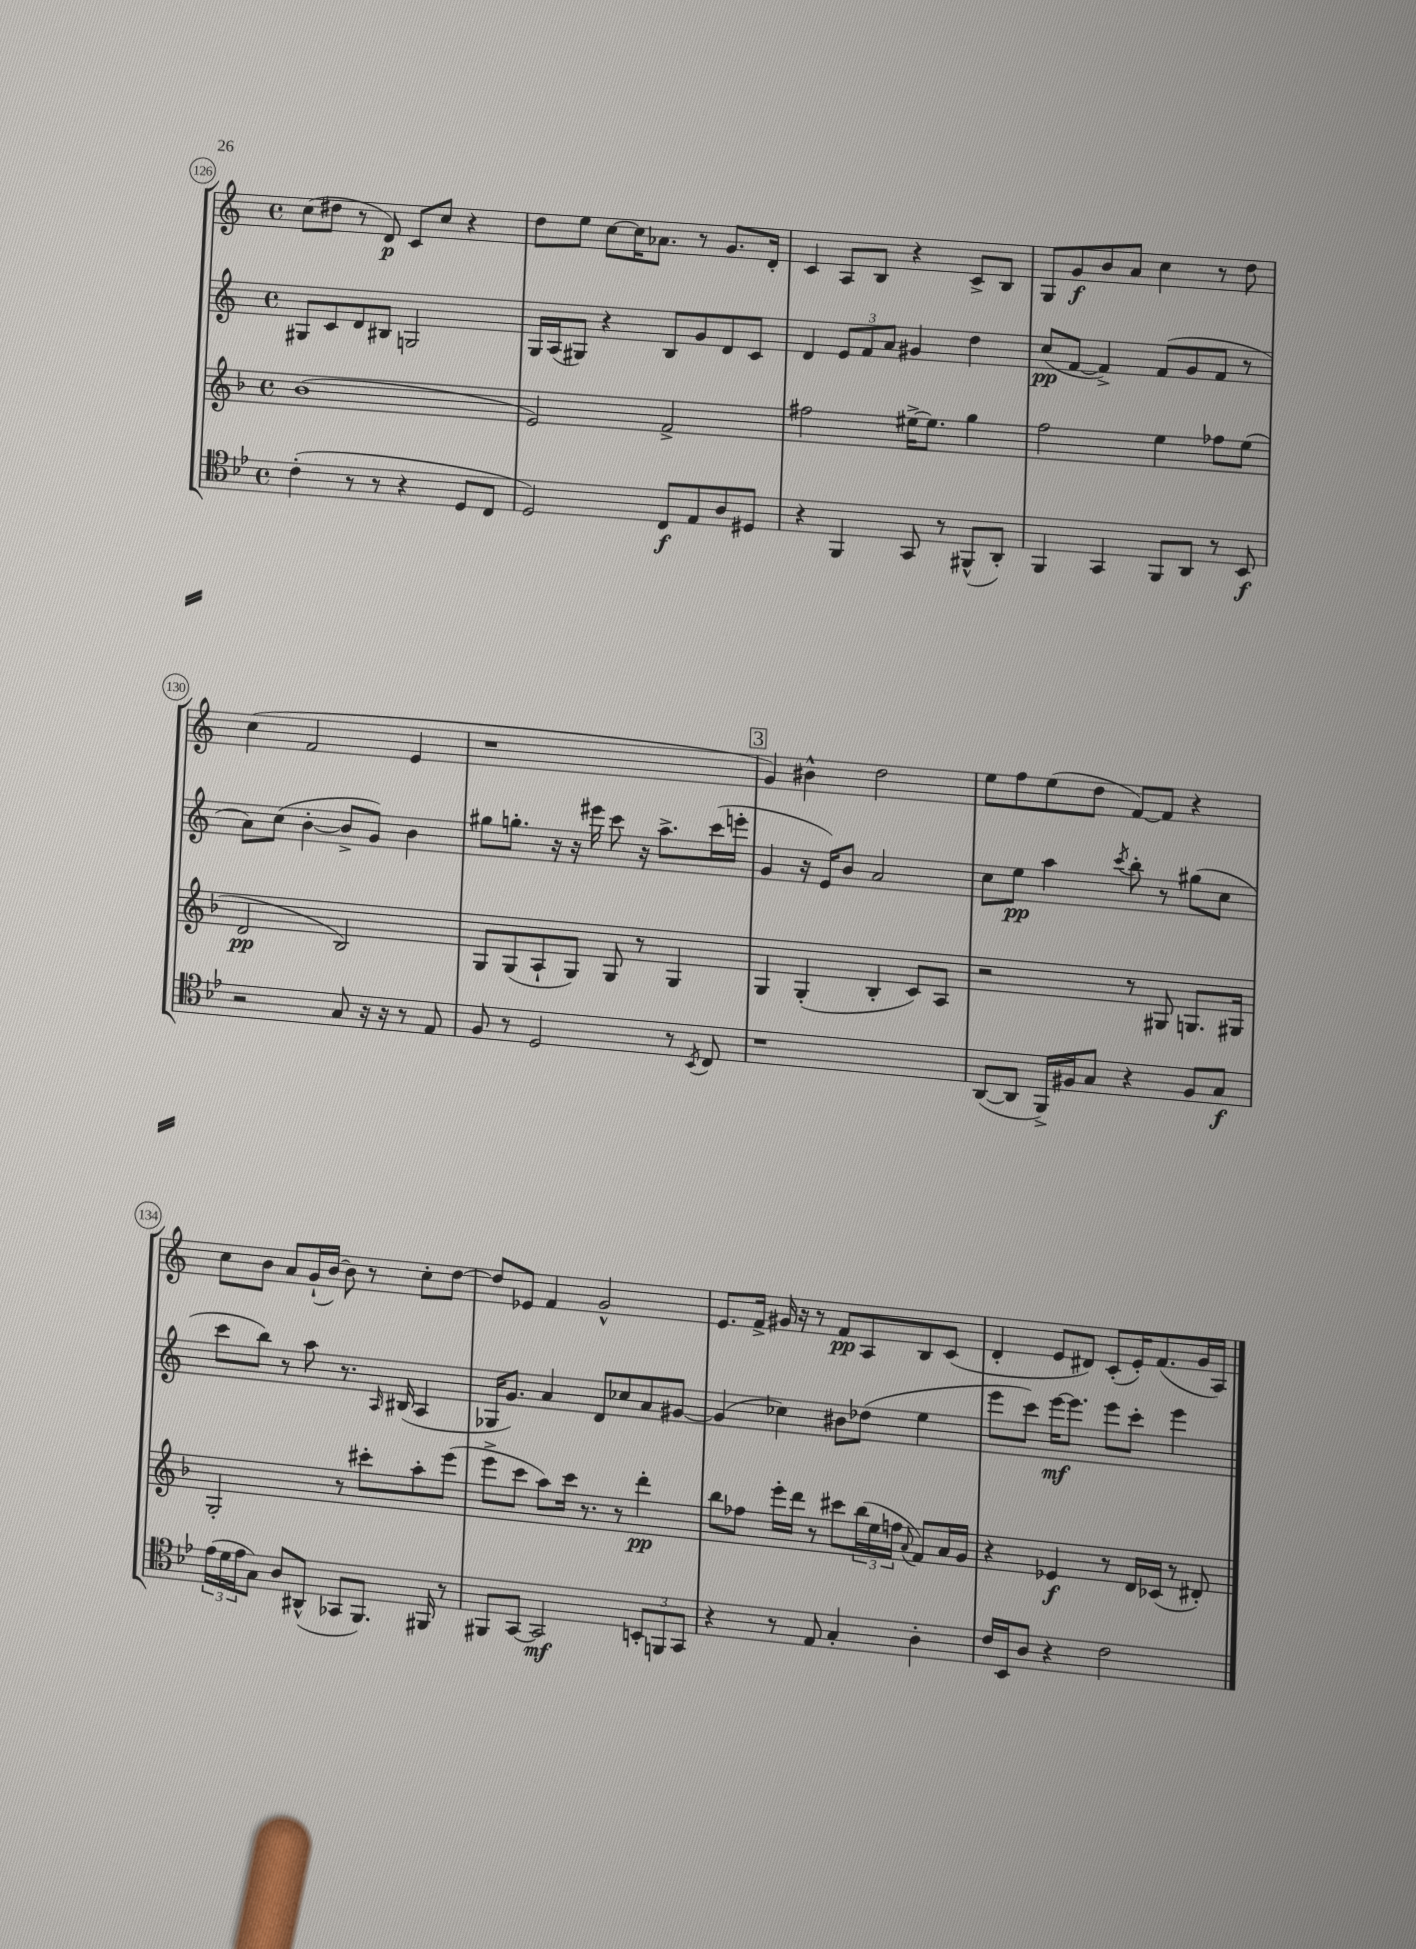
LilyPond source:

<<
\new StaffGroup <<
\new Staff = "s0" {
    \clef treble \key c \major \defaultTimeSignature \time 4/4
    c''8( dis''8 r8 d'8\p) c'8 c''8 r4 |
    d''8 e''8 c''8~ c''16 aes'8. r8 g'8. d'16-. |
    c'4 a8 b8 r4 c'8-> b8 |
    g8 g'8\f b'8 a'8 c''4 r8 d''8 |
    c''4( f'2 e'4 |
    r1 |
    \mark \markup { \box "3" } g'4) bis'4-^ d''2 |
    e''8 f''8 e''8( d''8 f'8~) f'8 r4 |
    c''8 b'8 a'8 g'16-!( b'16~) b'8 r8 c''8-. d''8~ |
    d''8 ees'8 f'4 g'2-^ |
    e'8. f'16-> gis'16 r16 r8 f'8\pp a8 b8 c'8( |
    d'4-. e'8 dis'8) c'8-.( e'16-.) f'8.( g'16 a16) \bar "|." |
}
\new Staff = "s1" {
    \clef treble \key c \major \defaultTimeSignature \time 4/4
    gis8 c'8 d'8 bis8 g2 |
    g16 a16( gis8) r4 b8 g'8 d'8 c'8 |
    d'4 \tuplet 3/2 { e'8 f'8 a'8 } gis'4 d''4 |
    c''8\pp( f'8~ f'4->) f'8( g'8 f'8 r8 |
    a'8) c''8( b'4~-. b'8-> g'8) b'4 |
    gis''8 g''8.-. r16 r16 eis'''16 c'''8 r16 a''8.-> c'''16( e'''16-. |
    \mark \markup { \box "3" } g'4 r16 e'16) b'8 a'2 |
    c''8 e''8\pp a''4 \acciaccatura { c'''8 } b''8-. r8 gis''8( c''8 |
    c'''8 b''8) r8 a''8 r8. \grace { a16 } bis16( a4 |
    ges16 g'8.) a'4 d'8 ces''8 a'8 gis'8~ |
    gis'4( ces''4) bis'8 des''8( e''4 |
    e'''8 c'''8) e'''16~\mf e'''8. e'''8 c'''8-. e'''4 \bar "|." |
}
\new Staff = "s2" {
    \clef treble \key f \major \defaultTimeSignature \time 4/4
    bes'1( |
    e'2) f'2-> |
    fis''2 eis''16~-> eis''8. g''4 |
    f''2 e''4 fes''8 e''8( |
    d'2\pp bes2) |
    g8 g8( a8-! g8) g8 r8 g4 |
    \mark \markup { \box "3" } g4 g4-.( bes4-. c'8) a8 |
    r2 r8 gis8 g8. gis16 |
    g2-. r8 cis'''8-. a''8-. e'''8( |
    e'''8-> c'''8 a''8) c'''16 r8. r8 d'''4-.\pp |
    bes''8 fes''8 e'''16-. d'''16 r8 cis'''8 \tuplet 3/2 { bes''16( e''16 f''16 } \appoggiatura { a'8 } f'8) a'16 g'16 |
    r4 ees'4\f r8 d'16 ces'16( r8 dis'8-.) \bar "|." |
}
\new Staff = "s3" {
    \clef tenor \key bes \major \defaultTimeSignature \time 4/4
    c'4-.( r8 r8 r4 d8 c8 |
    d2) c8\f ees8 a8 dis8 |
    r4 f,4 g,8 r8 fis,8-^( a,8-.) |
    f,4 g,4 f,8 a,8 r8 bes,8\f |
    r2 g8 r16 r16 r8 ees8 |
    f8 r8 d2 r8 \acciaccatura { bes,8 } c8 |
    \mark \markup { \box "3" } r1 |
    a,8~( a,8 f,16->) fis16 g8 r4 fis8 g8\f |
    \tuplet 3/2 { ees'16( d'16 ees'16 } g8) a8 ais,8-^( ges,8 f,8.) fis,16 r8 |
    fis,8 g,8~ g,2\mf \tuplet 3/2 { b,8-. f,8 g,8 } |
    r4 r8 ees8 g4-. a4-. |
    c'16 bes,16 a8 r4 c'2 \bar "|." |
}
>>
>>
\layout { \context { \Score currentBarNumber = #126 \override BarNumber.stencil = #(make-stencil-circler 0.1 0.3 ly:text-interface::print) } }
